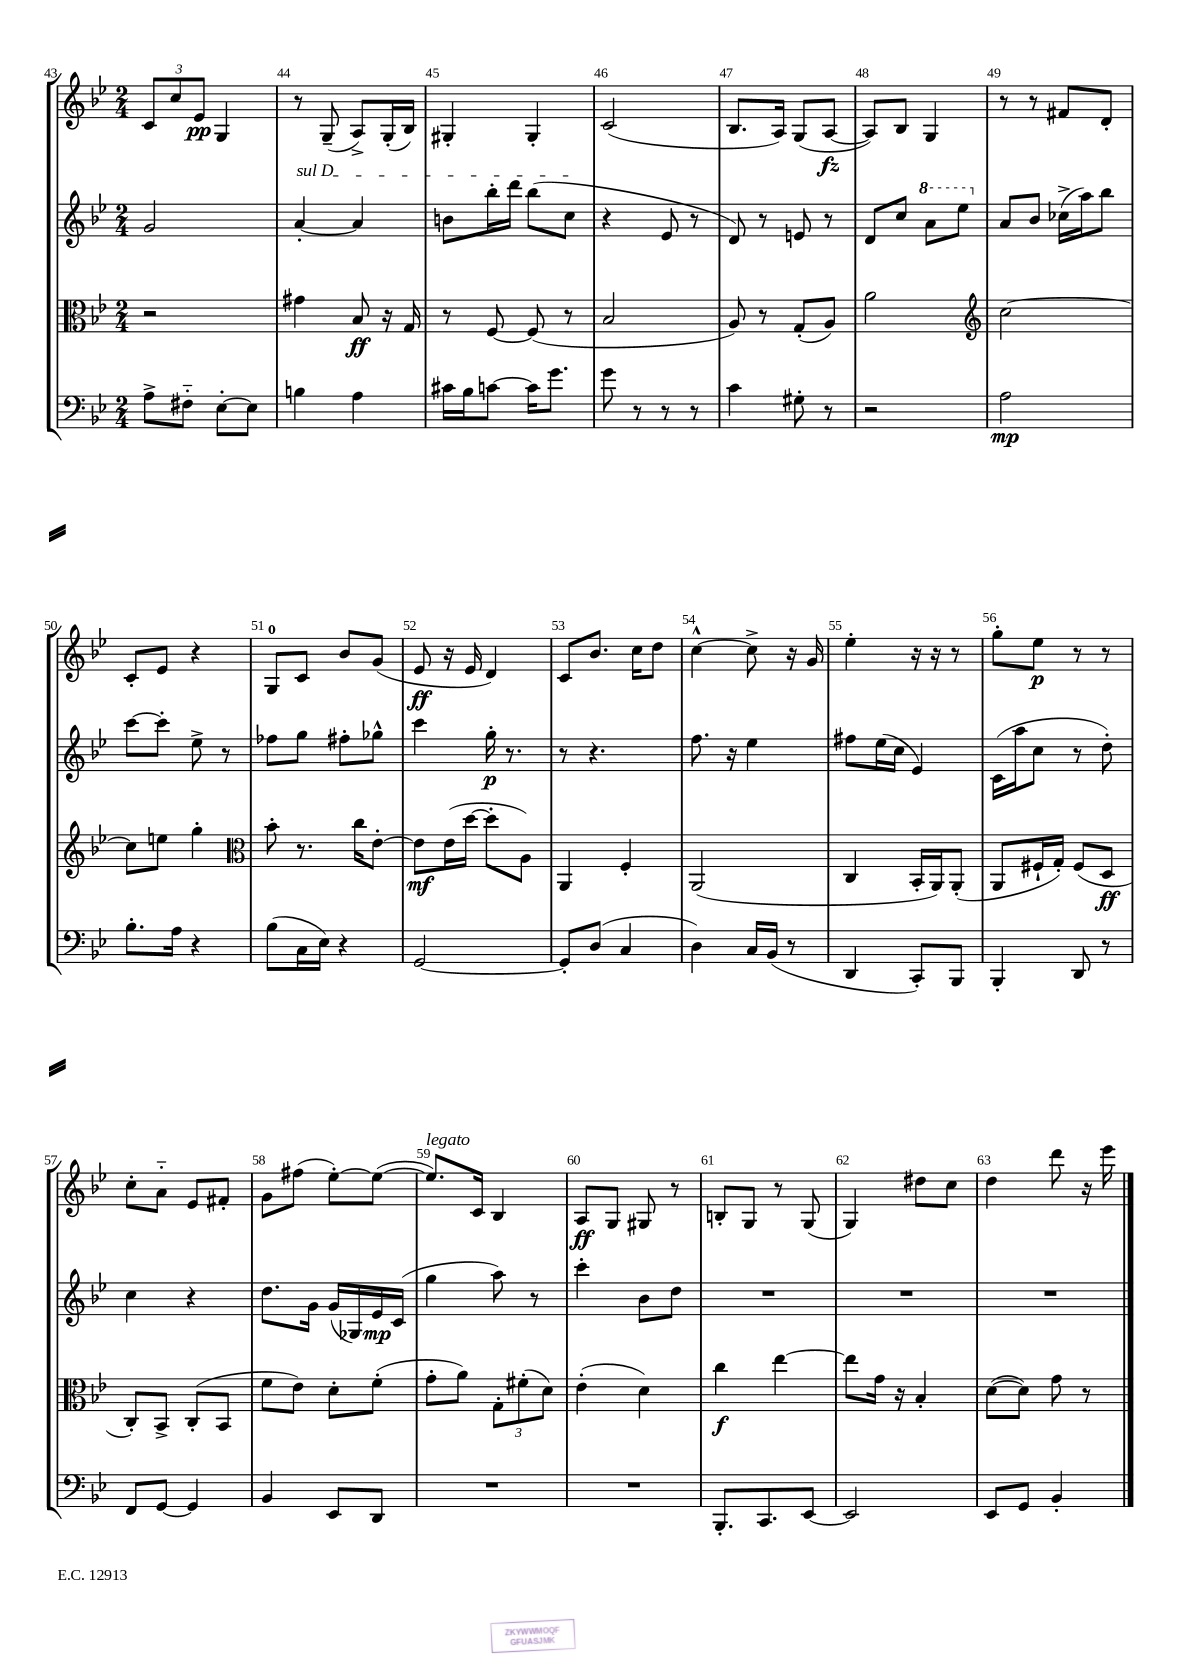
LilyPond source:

<<
\new StaffGroup <<
\new Staff = "s0" {
    \clef treble \key bes \major \numericTimeSignature \time 2/4
    \tuplet 3/2 { c'8 c''8 ees'8\pp } g4 |
    r8 g8--( a8->) g16-.( bes16) |
    gis4-. gis4-. |
    c'2( |
    bes8. a16) g8( a8~\fz |
    a8) bes8 g4 |
    r8 r8 fis'8 d'8-. |
    c'8-. ees'8 r4 |
    g8-0 c'8 bes'8 g'8( |
    ees'8\ff r16 ees'16 d'4) |
    c'8 bes'8. c''16 d''8 |
    c''4~-^ c''8-> r16 g'16 |
    ees''4-. r16 r16 r8 |
    g''8-. ees''8\p r8 r8 |
    c''8-. a'8-_ ees'8 fis'8-. |
    g'8 fis''8( ees''8~-.) ees''8~( |
    ees''8.^\markup { \italic "legato" }) c'16 bes4 |
    a8\ff g8 gis8 r8 |
    b8-. g8 r8 g8( |
    g4) dis''8 c''8 |
    d''4 d'''8 r16 ees'''16 \bar "|." |
}
\new Staff = "s1" {
    \clef treble \key bes \major \numericTimeSignature \time 2/4
    g'2 |
    \once \override TextSpanner.bound-details.left.text = \markup { \italic "sul D" } a'4~-.\startTextSpan a'4 |
    b'8 bes''16-. d'''16 bes''8( c''8\stopTextSpan |
    r4 ees'8 r8 |
    d'8) r8 e'8 r8 |
    d'8 c''8 \ottava #1 a''8 ees'''8 \ottava #0 |
    a'8 bes'8 ces''16->( a''16) bes''8 |
    c'''8~ c'''8-. ees''8-> r8 |
    fes''8 g''8 fis''8-. ges''8-^ |
    c'''4 g''16-.\p r8. |
    r8 r4. |
    f''8. r16 ees''4 |
    fis''8 ees''16( c''16 ees'4) |
    c'16( a''16 c''8 r8 d''8-.) |
    c''4 r4 |
    d''8. g'16 g'16( ges16) ees'16\mp c'16( |
    g''4 a''8) r8 |
    c'''4-. bes'8 d''8 |
    R2 |
    R2 |
    R2 \bar "|." |
}
\new Staff = "s2" {
    \clef alto \key bes \major \numericTimeSignature \time 2/4
    r2 |
    gis'4 bes8\ff r16 g16 |
    r8 f8~ f8( r8 |
    bes2 |
    a8) r8 g8-.( a8) |
    a'2 |
    \clef treble c''2~ |
    c''8 e''8 g''4-. |
    \clef alto bes'8-. r8. c''16 ees'8~-. |
    ees'8\mf ees'16( d''16~ d''8-. a8) |
    a,4 f4-. |
    a,2( |
    c4 bes,16-. a,16) a,8-.( |
    a,8 fis16-! g16-.) fis8( d8\ff |
    c8-.) bes,8-> c8-.( bes,8 |
    f'8 ees'8) d'8-. f'8-.( |
    g'8-. a'8) \tuplet 3/2 { g8-. fis'8-.( d'8) } |
    ees'4-.( d'4) |
    c''4\f ees''4~ |
    ees''8 g'16 r16 bes4-. |
    d'8~( d'8) g'8 r8 \bar "|." |
}
\new Staff = "s3" {
    \clef bass \key bes \major \numericTimeSignature \time 2/4
    a8-> fis8-_ ees8~-. ees8 |
    b4 a4 |
    cis'16 bes16 c'8~ c'16 g'8. |
    g'8 r8 r8 r8 |
    c'4 gis8-. r8 |
    r2 |
    a2\mp |
    bes8.-. a16 r4 |
    bes8( c16 ees16) r4 |
    g,2~ |
    g,8-. d8( c4 |
    d4) c16 bes,16( r8 |
    d,4 c,8-.) bes,,8 |
    bes,,4-. d,8 r8 |
    f,8 g,8~ g,4 |
    bes,4 ees,8 d,8 |
    R2 |
    R2 |
    bes,,8.-. c,8. ees,8~ |
    ees,2 |
    ees,8 g,8 bes,4-. \bar "|." |
}
>>
>>
\layout { \context { \Score currentBarNumber = #43 \override BarNumber.break-visibility = ##(#f #t #t) barNumberVisibility = #all-bar-numbers-visible } }
